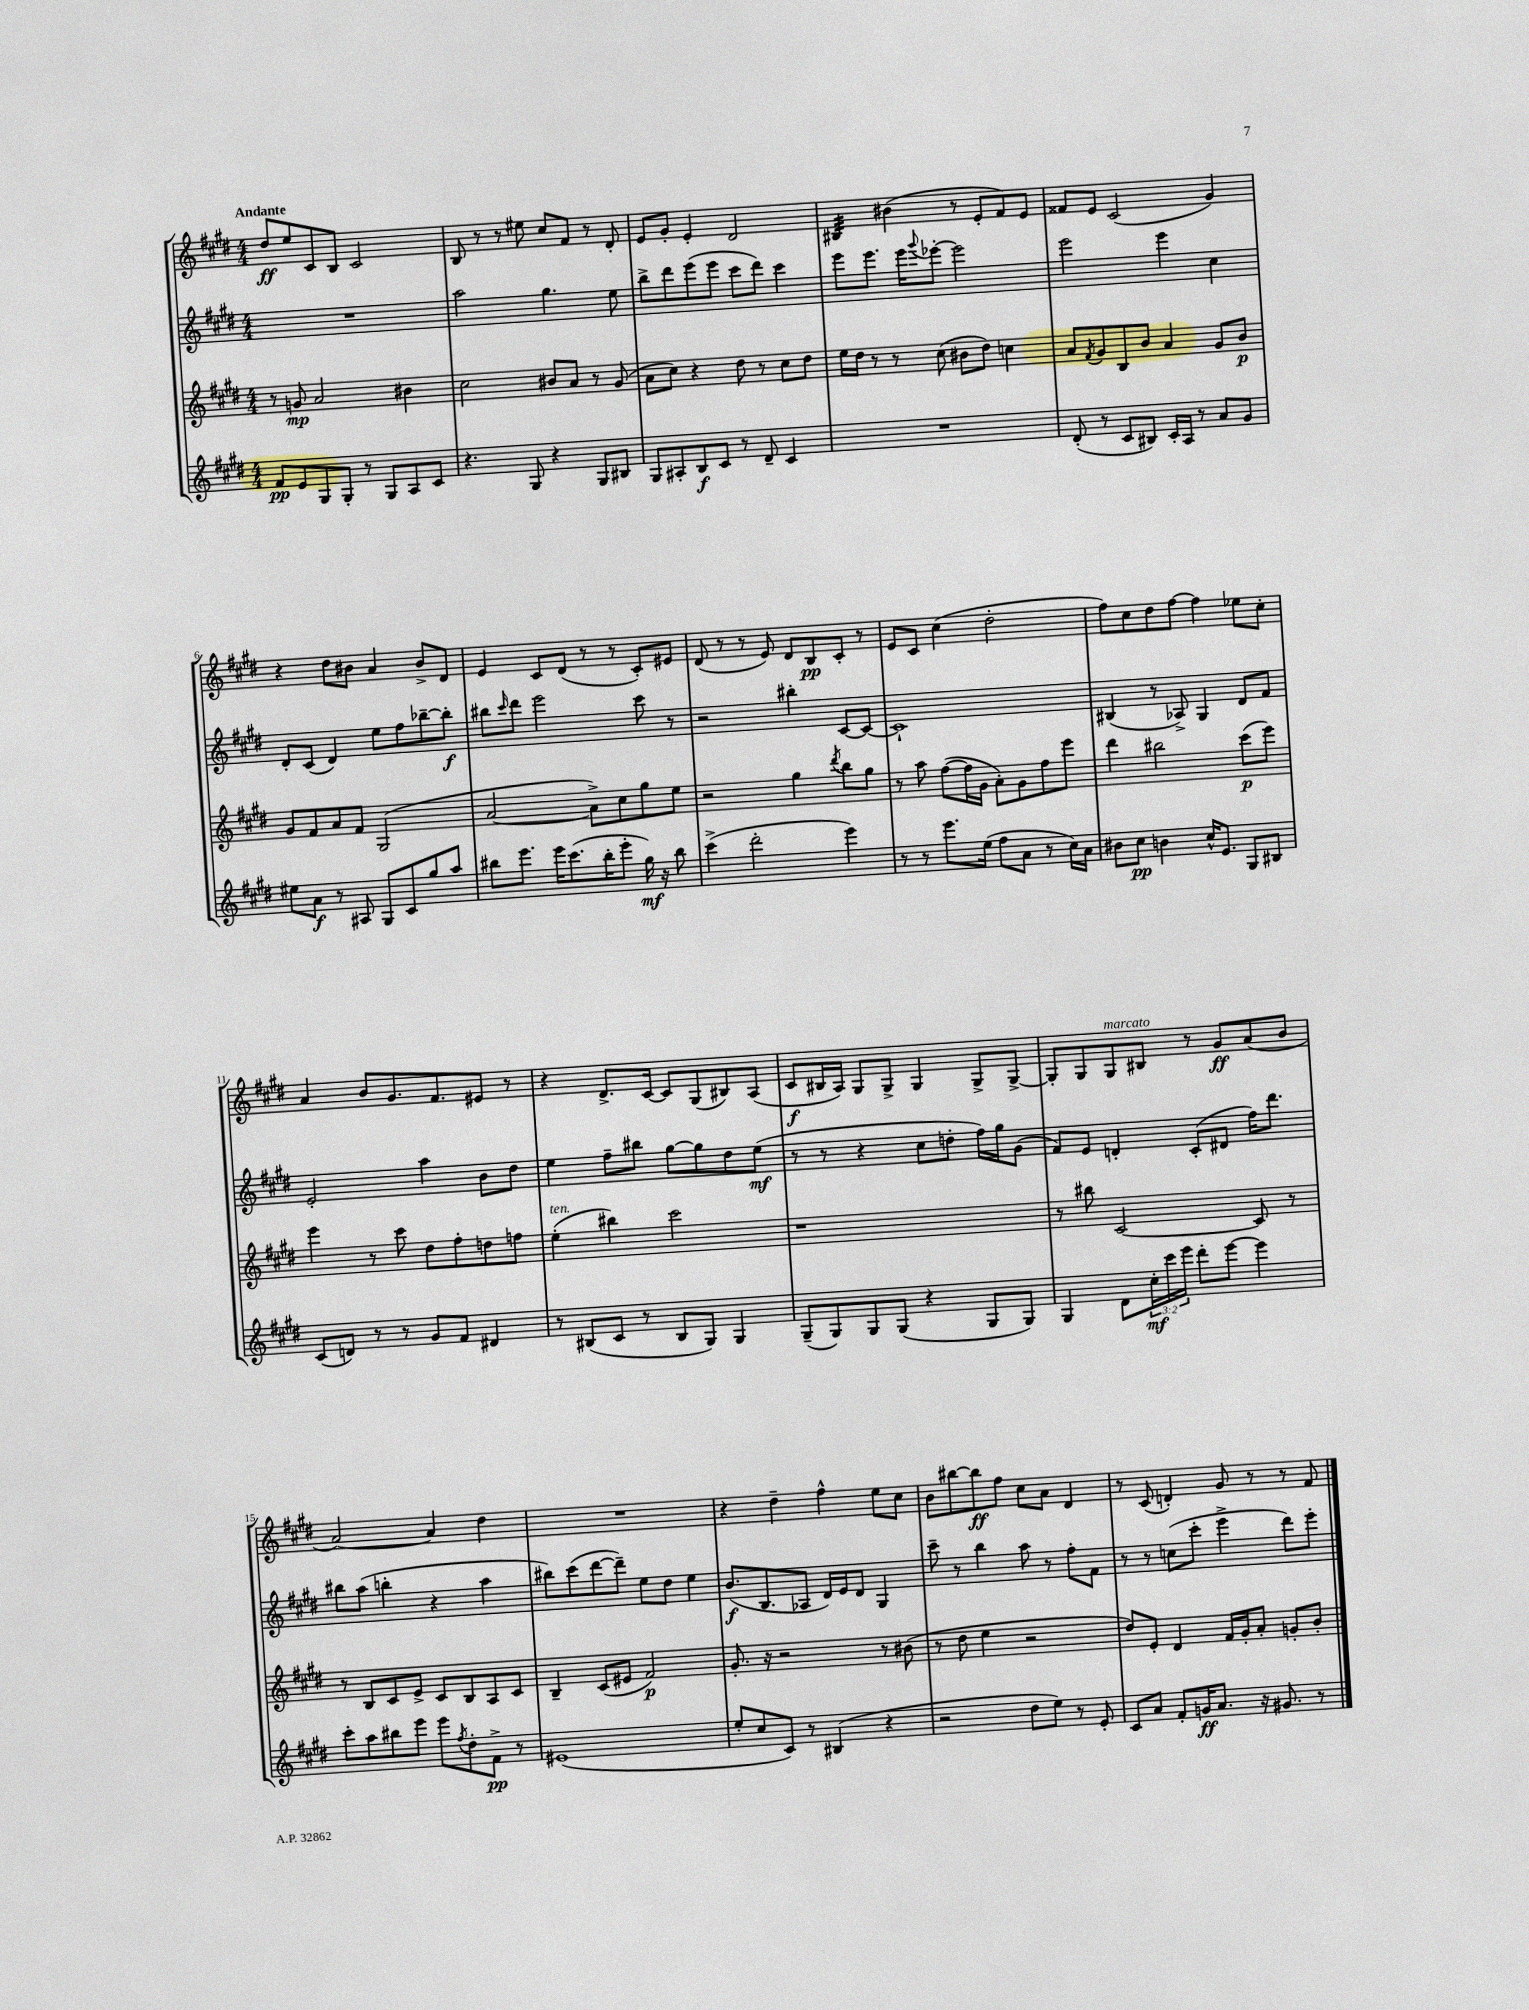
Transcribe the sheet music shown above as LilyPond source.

<<
\new StaffGroup <<
\new Staff = "s0" {
    \clef treble \key e \major \numericTimeSignature \time 4/4 \tempo "Andante"
    dis''8\ff e''8 cis'8 b8 cis'2 |
    b8 r8 r8 eis''8 cis''8 fis'8 r8 dis'8-. |
    e'8 gis'8-. e'4-. dis'2 |
    bis4:32 bis'4( r8 e'8-. fis'8) e'8 |
    fisis'8 e'8 cis'2( gis'4) |
    r4 dis''8 bis'8 a'4 bis'8-> dis'8 |
    e'4 cis'8 dis'8( r8 r8 cis'8-.) eis'8 |
    dis'8( r8 r8 e'8) dis'8 b8\pp cis'8-. r8 |
    e'8 cis'8 cis''4( dis''2-. |
    fis''8) cis''8 dis''8 fis''8~ fis''4 ees''8 cis''8-. |
    a'4 b'8 gis'8. fis'8. eis'8 r8 |
    r4 dis'8.-> cis'16~ cis'8 gis8( bis8) a8( |
    cis'8\f bis16 a16) gis8 gis8-> gis4 gis8-> gis8~-> |
    gis8-. gis8 gis8^\markup { \italic "marcato" } bis8 r8 gis'8\ff a'8( b'8 |
    a'2~) a'4 dis''4 |
    R1 |
    r4 dis''4-- fis''4-^ e''8 cis''8 |
    b'8 bis''8~ bis''8\ff fis''8 cis''8 a'8 dis'4 |
    r8 cis'8( d'4-.) gis'8 r8 r8 fis'8 \bar "|." |
}
\new Staff = "s1" {
    \clef treble \key e \major \numericTimeSignature \time 4/4
    R1 |
    a''2 gis''4. e''8 |
    b''8-> dis'''8 e'''8( e'''8 cis'''8 dis'''8) cis'''4 |
    e'''8 e'''8. e'''16 \appoggiatura { gis'''8 } ees'''8~-. ees'''2 |
    e'''2 e'''4 cis''4 |
    dis'8-. cis'8( dis'4) e''8 fis''8 bes''8~-- bes''8-.\f |
    bis''8 \grace { cis'''16 } dis'''8 e'''2 cis'''8 r8 |
    r2 bis''4-. cis'8~ cis'8~ |
    cis'1-! |
    bis4( r8 aes8->) gis4 dis'8 fis'8 |
    e'2-. a''4 b'8 dis''8 |
    e''4 fis''8-- bis''8 gis''8~ gis''8 dis''8 e''8\mf( |
    r8 r8 r4 cis''8 d''8-. fis''16) gis''16 gis'8( |
    fis'8) e'8 d'4-. cis'8-.( dis'8 fis''16) dis'''8. |
    bis''8 a''8( b''4-. r4 a''4 |
    bis''8) cis'''8( dis'''8~ dis'''8--) e''8 dis''8 e''4 |
    b'8.\f( b8. aes8 dis'16) e'16 dis'8 gis4 |
    cis'''8-- r8 b''4 a''8 r8 fis''8-. fis'8 |
    r8 r8 c''8( cis'''8-. e'''4-> dis'''8) e'''8-. \bar "|." |
}
\new Staff = "s2" {
    \clef treble \key e \major \numericTimeSignature \time 4/4
    r8 g'8\mp a'2 bis'4 |
    cis''2 bis'8 a'8 r8 gis'8( |
    a'8 cis''8) r4 dis''8 r8 cis''8 dis''8 |
    e''16 dis''16 r8 r8 cis''8( bis'8 dis''8) c''4 |
    a'8 \acciaccatura { fis'8 } gis'8 b8 b'8 a'4 gis'8 b'8\p |
    gis'8 fis'8 a'8 fis'8 gis2( |
    a'2~ a'8->) cis''8 gis''8 e''8 |
    r2 gis''4 \acciaccatura { dis'''8 } b''8 gis''8 |
    r8 a''8 fis''8~( fis''16 gis'16 a'8-.) gis'8 fis''8 e'''8 |
    dis'''4 bis''2 cis'''8\p( e'''8) |
    e'''4 r8 cis'''8 dis''8 fis''8-. d''8 f''8 |
    e''4-.^\markup { \italic "ten." }( bis''4) cis'''2 |
    r1 |
    r8 bis''8 cis'2~ cis'8 r8 |
    r8 b8 cis'8 e'8-> cis'8 b8 a8 cis'8 |
    b4-- cis'8( eis'8 fis'2\p) |
    gis'8.-. r16 r2 r8 bis'8( |
    r8 dis''8 e''4 r2 |
    dis''8) e'8-. dis'4 fis'16 gis'16-. a'8-. g'8-. b'8-. \bar "|." |
}
\new Staff = "s3" {
    \clef treble \key e \major \numericTimeSignature \time 4/4 \override Staff.TupletNumber.text = #tuplet-number::calc-fraction-text
    fis'8\pp e'8 gis8 gis8-. r8 gis8 a8 cis'8 |
    r4. gis8 r4 gis8 bis8 |
    gis8 ais8-. b8\f cis'8 r8 dis'8-- cis'4 |
    R1 |
    dis'8-.( r8 cis'8 bis8) cis'16-. a16 r8 a'8 gis'8 |
    eis''8 a'8\f r8 ais8 gis8 cis'8 gis''8 a''8 |
    bis''8 e'''8. e'''16 cis'''8.( bis''16-. e'''8-. gis''16\mf) r16 bis''8 |
    cis'''4->( dis'''2-. e'''4) |
    r8 r8 e'''8. e''16( fis''8 a'8 r8 cis''16) a'16 |
    bis'8 cis''8\pp b'4 cis''16-^ e'8. gis8 bis8 |
    cis'8( d'8) r8 r8 gis'8 fis'8 dis'4 |
    r8 bis8( cis'8 r8 bis8 gis8) gis4 |
    gis8--( gis8) gis8 gis8( r4 gis8 gis8) |
    gis4 dis'8 \tuplet 3/2 { cis''16-.\mf cis'''16 e'''16 } dis'''8-. e'''8~ e'''4 |
    cis'''8-. a''8 bis''8 e'''8 e'''8 \acciaccatura { fis''8 } dis''8-. fis'8->\pp r8 |
    eis'1( |
    e''8-. cis''8 cis'8) r8 bis4( r4 |
    r2 dis''8 e''8) r8 e'8-. |
    cis'8 a'8 fis'8-. g'16\ff a'8. r16 gis'8. r8 \bar "|." |
}
>>
>>
